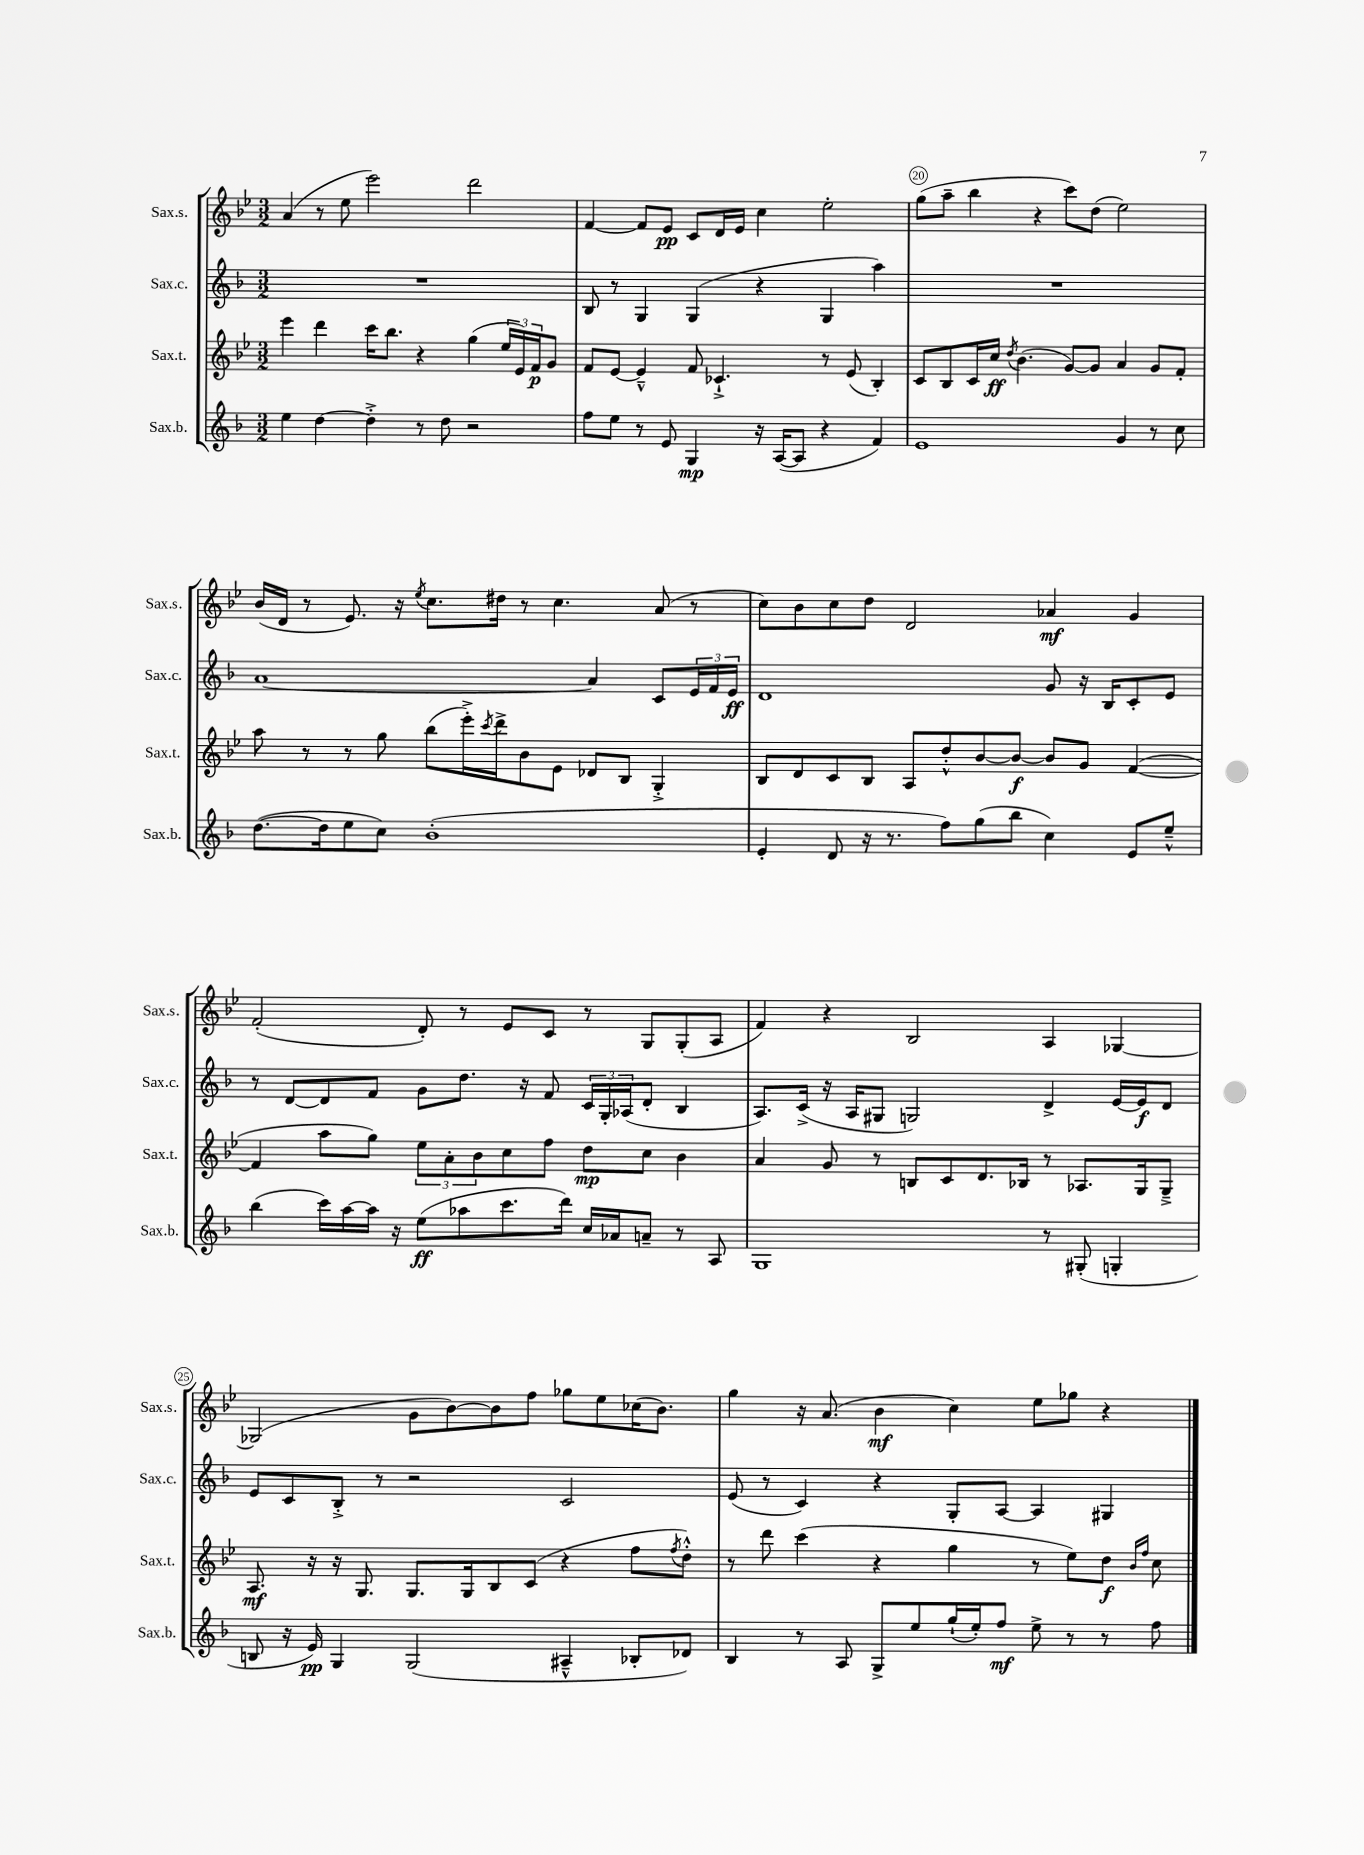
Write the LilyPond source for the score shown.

<<
\new StaffGroup <<
\new Staff = "s0" \with { instrumentName = "Sax.s." shortInstrumentName = "Sax.s." } {
    \clef treble \key bes \major \numericTimeSignature \time 3/2
    a'4( r8 ees''8 ees'''2) d'''2 |
    f'4~ f'8 ees'8\pp c'8 d'16 ees'16 c''4 ees''2-. |
    g''8( a''8-- bes''4 r4 c'''8) d''8( ees''2) |
    bes'16( d'16 r8 ees'8.) r16 \acciaccatura { ees''8 } c''8. dis''16 r8 c''4. a'8( r8 |
    c''8) bes'8 c''8 d''8 d'2 aes'4\mf g'4 |
    f'2-.( d'8-.) r8 ees'8 c'8 r8 g8 g8-.( a8 |
    f'4) r4 bes2 a4 ges4~ |
    ges2( g'8 bes'8~) bes'8 f''8 ges''8 ees''8 ces''16( bes'8.) |
    g''4 r16 a'8.( bes'4\mf c''4) ees''8 ges''8 r4 \bar "|." |
}
\new Staff = "s1" \with { instrumentName = "Sax.c." shortInstrumentName = "Sax.c." } {
    \clef treble \key f \major \numericTimeSignature \time 3/2
    R1. |
    bes8 r8 g4 g4( r4 g4 a''4) |
    R1. |
    a'1~ a'4 c'8 \tuplet 3/2 { e'16 f'16 e'16\ff } |
    d'1 g'8 r16 bes16 c'8-. e'8 |
    r8 d'8~ d'8 f'8 g'8 d''8. r16 f'8 \tuplet 3/2 { c'16 g16-. aes16( } d'8-. bes4 |
    a8.) c'16->( r16 a16 gis8 g2) d'4-> e'16~ e'16\f d'8 |
    e'8 c'8 bes8-.-> r8 r2 c'2 |
    e'8( r8 c'4) r4 g8-. a8~ a4 gis4 \bar "|." |
}
\new Staff = "s2" \with { instrumentName = "Sax.t." shortInstrumentName = "Sax.t." } {
    \clef treble \key bes \major \numericTimeSignature \time 3/2
    ees'''4 d'''4 c'''16 bes''8. r4 g''4( \tuplet 3/2 { ees''16 ees'16) f'16\p } g'8 |
    f'8 ees'8~ ees'4---^ f'8 ces'4.-!-> r8 ees'8( bes4-.) |
    c'8 bes8 c'16 c''16\ff \acciaccatura { d''8 } bes'4.( g'8~) g'8 a'4 g'8 f'8-. |
    a''8 r8 r8 g''8 bes''8( ees'''16-.->) \acciaccatura { c'''8 } d'''16-> bes'8 ees'8 des'8 bes8 g4-.-> |
    bes8 d'8 c'8 bes8 a8 d''8-.-^ bes'8~ bes'8~\f bes'8 g'8 f'4~( |
    f'4 a''8 g''8) \tuplet 3/2 { ees''8 a'8-. bes'8 } c''8 f''8 d''8\mp c''8 bes'4 |
    a'4 g'8 r8 b8 c'8 d'8. bes16 r8 aes8. g16 g8---> |
    a8.\mf r16 r16 g8. g8. g16 bes8 c'8( r4 f''8 \acciaccatura { f''8 } d''8-.-^) |
    r8 d'''8 c'''4( r4 g''4 r8 ees''8) d''8\f \grace { bes'16 f''16 } c''8 \bar "|." |
}
\new Staff = "s3" \with { instrumentName = "Sax.b." shortInstrumentName = "Sax.b." } {
    \clef treble \key f \major \numericTimeSignature \time 3/2
    e''4 d''4~ d''4-.-> r8 d''8 r2 |
    f''8 e''8 r8 e'8 g4\mp r16 a16~( a8 r4 f'4) |
    e'1 g'4 r8 c''8 |
    d''8.~( d''16 e''8 c''8) bes'1-.( |
    e'4-. d'8 r16 r8. f''8) g''8( bes''8 c''4) e'8 e''8---^ |
    bes''4( c'''16) a''16~ a''16 r16 e''8\ff( aes''8 c'''8. d'''16) c''16 aes'16 a'8-- r8 a8 |
    g1 r8 gis8-.( g4-. |
    b8 r16 e'16\pp) g4 g2( ais4---^ bes8-. des'8) |
    bes4 r8 a8 g8-> e''8 g''16-!( e''16-.) f''8\mf e''8-> r8 r8 f''8 \bar "|." |
}
>>
>>
\layout { \context { \Score currentBarNumber = #18 \override BarNumber.break-visibility = ##(#f #t #t) barNumberVisibility = #(every-nth-bar-number-visible 5) \override BarNumber.stencil = #(make-stencil-circler 0.1 0.3 ly:text-interface::print) } }
